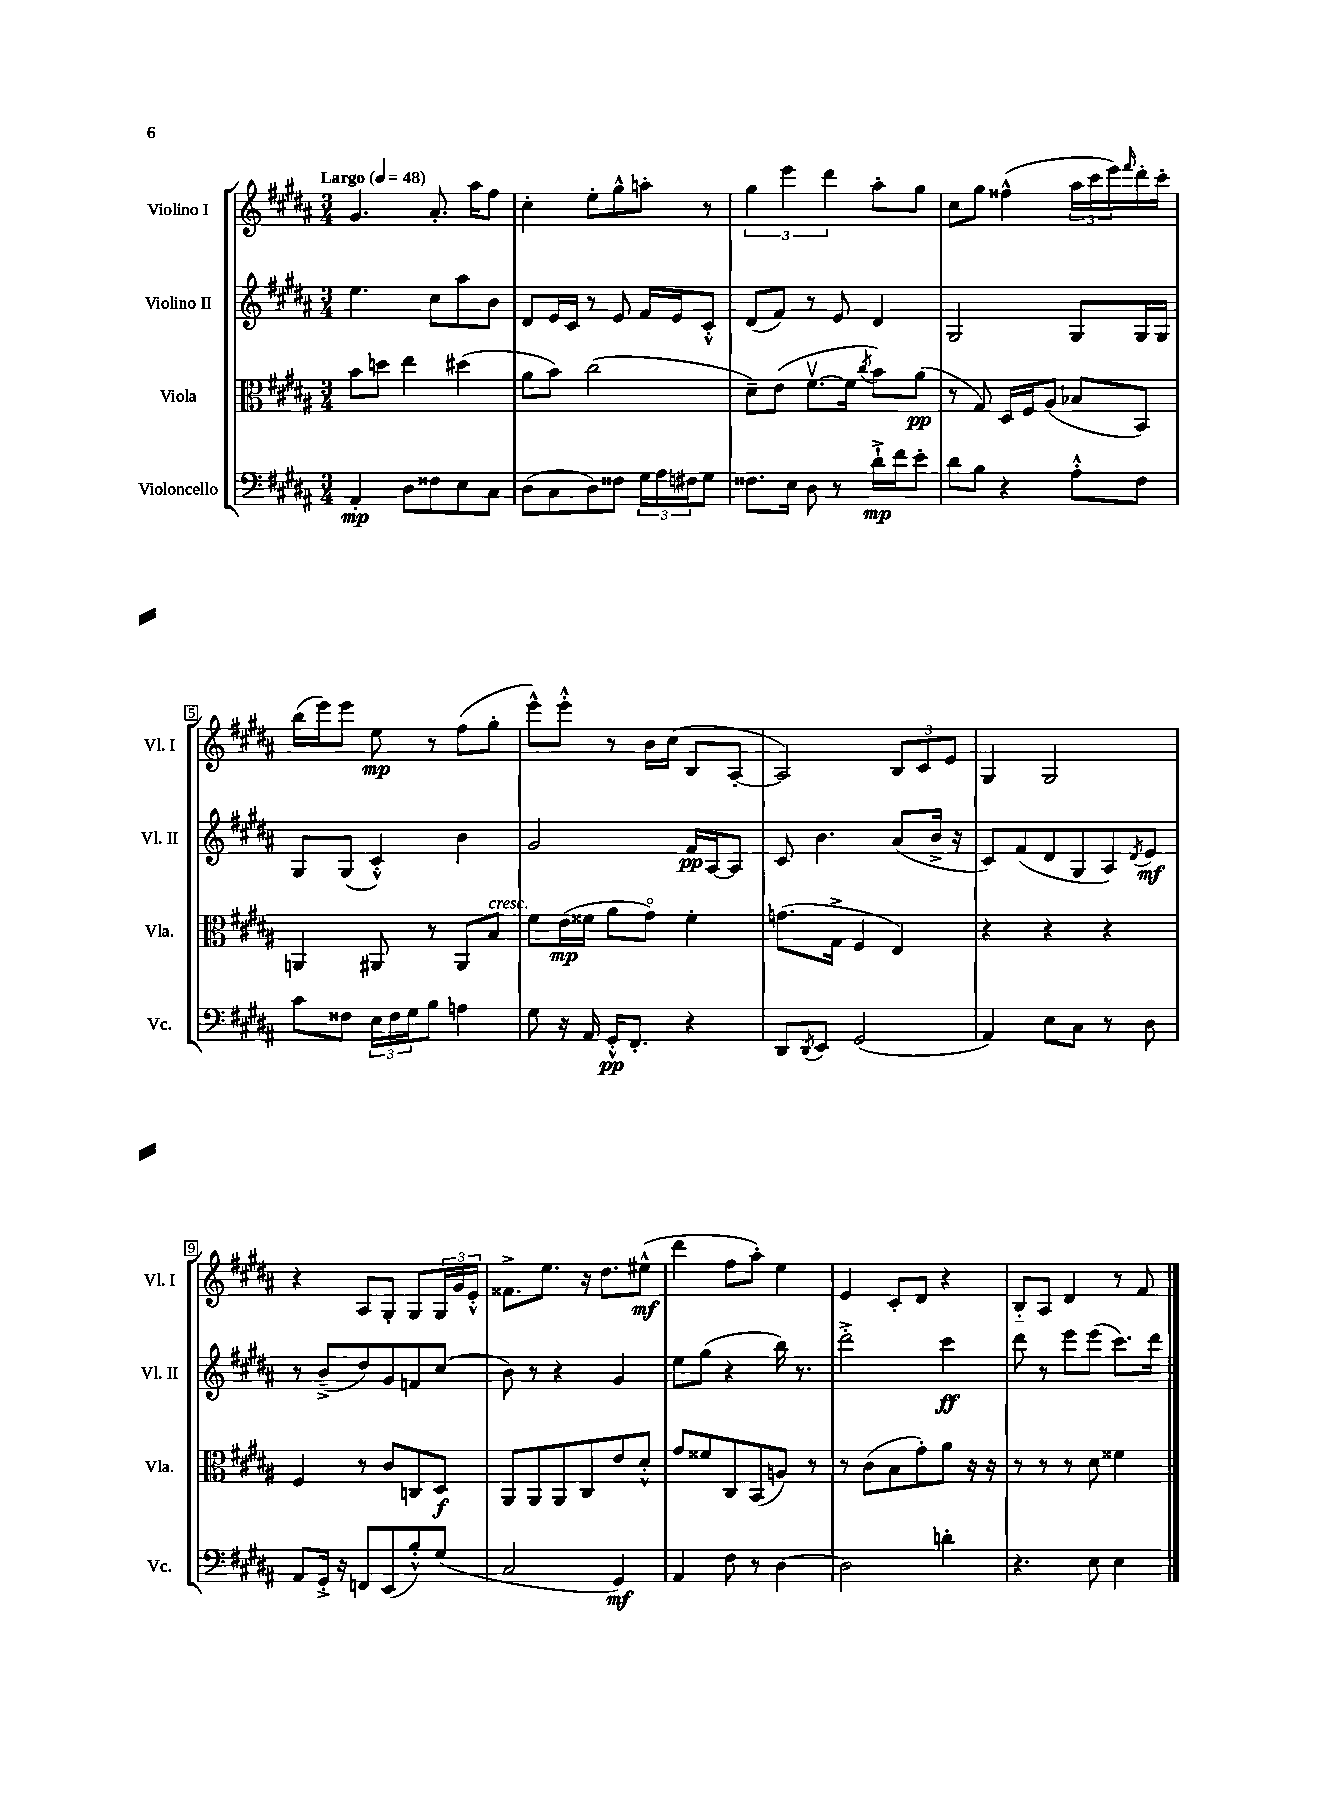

**kern	**kern	**kern	**kern
*staff4	*staff3	*staff2	*staff1
*clefF4	*clefC3	*clefG2	*clefG2
*k[f#c#g#d#a#]	*k[f#c#g#d#a#]	*k[f#c#g#d#a#]	*k[f#c#g#d#a#]
*M3/4	*M3/4	*M3/4	*M3/4
*MM48	*MM48	*MM48	*MM48
4AA#'	8b	4.ee	4.g#
.	8dd	.	.
8D#	4ee	.	.
8F##	.	8cc#	8.a#'
8E	(4dd#	8aa#	.
.	.	.	16aa#
8C#	.	8b	8ff#
=	=	=	=
(8D#	8a#	8d#	4cc#'
8C#	8b)	16e	.
.	.	16c#	.
8D#)	(2cc#	8r	8ee'
8F##	.	8e	8gg#^^
24G#	.	16f#	8aa'
24A#	.	.	.
.	.	16e	.
24F#	.	.	.
8G#	.	8c#'^^	8r
=	=	=	=
8.F##	8d#~)	(8d#	6gg#
.	(8e	8f#)	.
.	.	.	6eee
16E	.	.	.
8D#	[8.f#v	8r	.
.	.	.	6ddd#
8r	.	8e	.
.	16f#]	.	.
.	8qcc#	.	.
16d#`^	8b)	4d#	8aa#'
16f#	.	.	.
8e'	(8a#	.	8gg#
=	=	=	=
8d#	8r	2G#	8cc#
8B	8G#)	.	8gg#
4r	16D#	.	(4ff##^^
.	16F#	.	.
.	(8A#	.	.
8A#'^^	8B-	8G#	24aa#
.	.	.	24ccc#
.	.	.	24eee)
.	.	.	16qqfff#
8F#	8BB)	16G#	16ddd#'
.	.	16G#	16ccc#'
=	=	=	=
8c#	4AA	8G#	(16bb
.	.	.	16eee)
8F##	.	(8G#	8eee
24E	8AA#	4c#'^^)	8ee
24F##	.	.	.
24G#	.	.	.
8B	8r	.	8r
4A	8AA#	4b	(8ff#
.	8B	.	8gg#'
=	=	=	=
8G#	8f#	2g#	8eee^^)
16r	(16e	.	8eee'^^
16AA#	16f##	.	.
16GG#'^^	8a#	.	8r
8.FF#'	.	.	.
.	8g#o)	.	16b
.	.	.	(16cc#
4r	4f##'	16f#	8B
.	.	[16A#	.
.	.	8A#]	[8A#'
=	=	=	=
8DD#	(8.g	8c#	2A#])
8qDD#	.	.	.
8EE	.	4.b	.
.	16G#^	.	.
(2GG#	4F#	.	.
.	4E)	(8a#	12B
.	.	.	12c#
.	.	16b^	.
.	.	.	12e
.	.	16r	.
=	=	=	=
4AA#)	4r	8c#)	4G#
.	.	(8f#	.
8E	4r	8d#	2G#
8C#	.	8G#	.
8r	4r	8A#)	.
.	.	8qd#	.
8D#	.	8e	.
=	=	=	=
8AA#	4F#	8r	4r
16GG#'^	.	(8b~^	.
16r	.	.	.
8FF	8r	8dd#)	8A#
(8EE	8c#	8g#	8G#'
8B'^^)	8C	8f	8G#
(8G#	8D#	(8cc#	24G#
.	.	.	24g#
.	.	.	24e'^^
=	=	=	=
2C#	8AA#	8b)	8.f##^
.	8AA#	8r	.
.	.	.	8.ee
.	8AA#	4r	.
.	8C#	.	16r
.	.	.	8.dd#
4GG#)	8e	4g#	.
.	8d#'^^	.	(8ee#^^
=	=	=	=
4AA#	8g#	8ee	4ddd#
.	8f##	(8gg#	.
8F#	8C#	4r	8ff#
8r	(8BB	.	8aa#')
[4D#	8A)	16bb)	4ee
.	.	8.r	.
.	8r	.	.
=	=	=	=
2D#]	8r	2ddd#'^	4e
.	(8c#	.	.
.	8B	.	8c#'
.	8g#')	.	8d#
4d'	8a#	4ccc#	4r
.	16r	.	.
.	16r	.	.
=	=	=	=
4.r	8r	8ddd#	8B'~
.	8r	8r	8A#
.	8r	8eee	4d#
8E	8d#	(8eee	.
4E	4f##	8.ccc#)	8r
.	.	.	8f#
.	.	16ddd#	.
==	==	==	==
*-	*-	*-	*-
